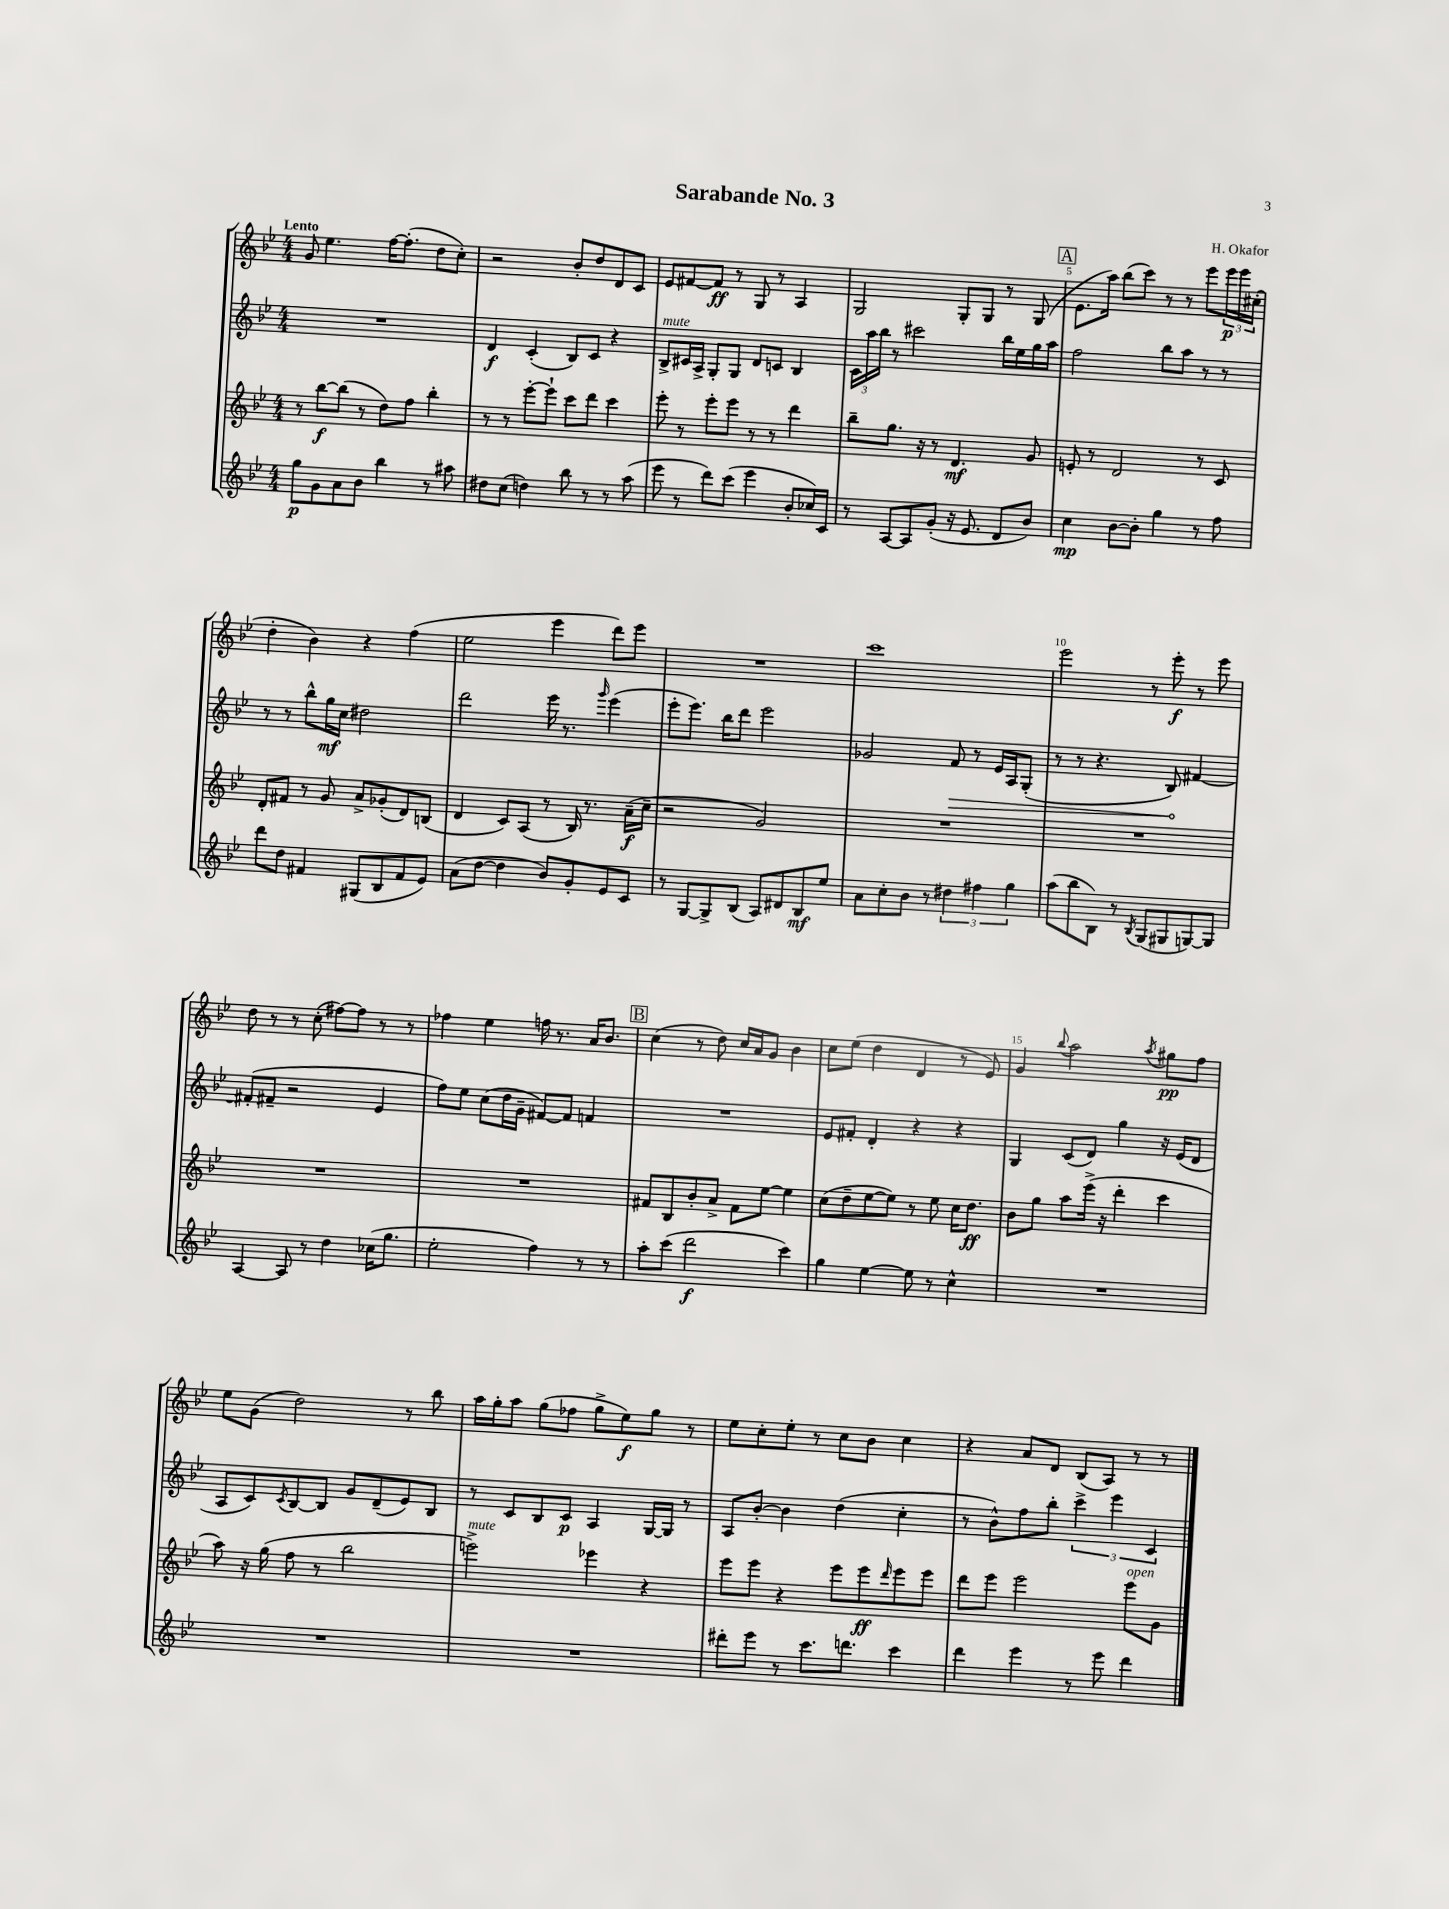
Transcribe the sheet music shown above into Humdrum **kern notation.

**kern	**kern	**kern	**kern
*staff4	*staff3	*staff2	*staff1
*clefG2	*clefG2	*clefG2	*clefG2
*k[b-e-]	*k[b-e-]	*k[b-e-]	*k[b-e-]
*M4/4	*M4/4	*M4/4	*M4/4
8gg\L	8r	1r	8g/
8g\	[8bb-\L	.	4.ee-\
8a\	(8bb-\]J	.	.
8b-\J	8r	.	.
4bb-\	8dd\L)	.	[16ff\LK
.	.	.	(8.ff'\]J
.	8ff\J	.	.
8r	4bb-'\	.	8dd\L
8aa#\	.	.	8cc'\J)
=	=	=	=
8dd#\L	8r	4d/	2r
(8cc\J	8r	.	.
4dd\)	[8eee-'\L	(4c'/	.
.	8eee-`\]J	.	.
8bb-\	8ccc\L	8B-/L)	8b-'/L
8r	8ddd\J	8c/J	8dd/
8r	4ccc\	4r	8d/
(8aa\	.	.	8c/J
=	=	=	=
8eee-\	8eee-'\	8B-^/L	8e-/L
8r	8r	16c#/L	[8f#/
.	.	16A^/JJ	.
8ddd\L)	8eee-'\L	8G'/L	8f#/]J
(8ccc\J	8eee-\J	8G/J	8r
4eee-\	8r	8d/L	8G/
.	8r	8c/J	8r
8b-'/L	4ddd\	4B-/	4A/
16cc-/L)	.	.	.
16c/JJ	.	.	.
=	=	=	=
8r	8bb-~\L	24c\LL	2G/
.	.	24aa\	.
.	.	24bb-\JJ	.
[8A/L	8.gg\J	8r	.
8A/]	.	2ccc#\	.
.	16r	.	.
(8g'/J	8r	.	.
16r	4.d/	.	8G'/L
8.e-/	.	.	.
.	.	.	8G/J
8d/L	.	16bb-\LL	8r
.	.	16ee-\	.
8b-/J)	8g/	16gg\	(8G/
.	.	16aa\JJ	.
=	=	=	=
4cc\	8e'/	2ff\	8.e-\L
.	8r	.	.
.	.	.	16aa\Jk)
[8b-\L	2d/	.	(8bb-\L
8b-'\]J	.	.	8ccc\J)
4gg\	.	8bb-\L	8r
.	.	8aa\J	8r
8r	8r	8r	8eee-\L
8ff\	8c/	8r	24eee-\L
.	.	.	24eee-\
.	.	.	(24cc#'\JJ
=	=	=	=
8ddd\L	8d'/L	8r	4dd'\
8dd\J	8f#/J	8r	.
4f#/	8r	8bb-^^\L	4b-\)
.	8g/	16gg\L	.
.	.	16cc\JJ	.
(8G#/L	8a^/L	2dd#\	4r
8B-/	(8g-'/	.	.
8f#/	8d/)	.	(4ff\
8e-/J)	(8B/J	.	.
=	=	=	=
(8a\L	4d/	2ddd\	2ee-\
[8dd\J	.	.	.
4dd\]	8c/L)	.	.
.	(8A/J	.	.
8b-/L)	8r	16eee-\	4eee-\
.	.	8.r	.
8g'/	16B-/)	.	.
.	8.r	.	.
.	.	16qqggg/	.
8e-/	.	(4eee-\	8ddd\L)
8c/J	(16a~\LL	.	8eee-\J
.	16cc~\JJ	.	.
=	=	=	=
8r	2r	8eee-'\L	1r
[8G/L	.	8.eee-\J)	.
8G^/]	.	.	.
.	.	16bb-\LK	.
(8B-/J	.	8ddd\J	.
8A/L)	2g/)	2eee-\	.
8d#/	.	.	.
8B-/	.	.	.
8ee-/J	.	.	.
=	=	=	=
8a\L	1r	2g-/	1ccc
8cc'\	.	.	.
8b-\J	.	.	.
8r	.	.	.
6dd#\	.	8f/	.
.	.	8r	.
6ff#\	.	.	.
.	.	16e-/LL	.
.	.	16A/J	.
6gg\	.	.	.
.	.	(8G'/J	.
=	=	=	=
(8aa\L	1r	8r	2eee-\
8bb-\	.	8r	.
8B-\J)	.	4.r	.
8r	.	.	.
8qB-/	.	.	.
(8G/L	.	.	8r
8G#/	.	8B-/)	8eee-'\
[8G/)	.	[4f#/	8r
8G/]J	.	.	8eee-\
=	=	=	=
[4A/	1r	(8f#'/]L	8dd\
.	.	8f#~/J	8r
8A/]	.	2r	8r
8r	.	.	(8cc'\
4dd\	.	.	[8ff#\L)
.	.	.	8ff#\]J
(16cc-\LK	.	4e-/	8r
8.gg\J	.	.	.
.	.	.	8r
=	=	=	=
2ee-'\	1r	8ff\L)	4ff-\
.	.	8ee-\J	.
.	.	(8cc\L	4ee-\
.	.	16dd\L	.
.	.	16g~\JJ	.
4ff\)	.	[8f#/L)	16ff\
.	.	.	8.r
.	.	8f#/]J	.
8r	.	4f/	16a/LK
.	.	.	8.b-/J
8r	.	.	.
=	=	=	=
8aa'\L	8f#/L	1r	(4cc\
(8ccc\J	8B-/	.	.
2ddd\	8b-'/	.	8r
.	8a^/J	.	8dd\)
.	8f#\L	.	16cc/LL
.	.	.	16a/J
.	[8ee-\J	.	8g/J
4ccc\)	4ee-\]	.	4b-\
=	=	=	=
4gg\	(8cc\L	8e-/L	8cc\L
.	8dd~\	8f#'/J	(8ee-\J
[4ee-\	[8ee-\	4d'/	4dd\
.	8ee-\]J)	.	.
8ee-\]	8r	4r	4d/
8r	8ee-\	.	.
4cc^^\	16cc\LK	4r	8r
.	8.dd\J	.	.
.	.	.	8e-/)
=	=	=	=
1r	8b-\L	4G/	4g/
.	8gg\J	.	.
.	.	.	8qqbb-/
.	8aa\L	(8c/L	2aa\
.	(16eee-^\Jk	8d/J)	.
.	16r	.	.
.	4ddd'\	4gg\	.
.	.	.	8qaa/
.	4ccc\	16r	8gg#\L
.	.	(16e-/LK	.
.	.	8d/J	8ff\J
=	=	=	=
1r	8aa\)	8A/L	8ee-\L
.	16r	8c/)	(8g\J
.	(16gg\	.	.
.	.	8qc/	.
.	8ff\	[8B-/	2dd\)
.	8r	8B-/]J	.
.	2bb-\	8g/L	.
.	.	(8d~/	.
.	.	8e-/)	8r
.	.	8B-/J	8bb-\
=	=	=	=
1r	2eee^\)	8r	16aa\LL
.	.	.	16gg'\J
.	.	8c/L	8aa\J
.	.	8B-/	(8gg\L
.	.	8c/J	8ff-\J
.	4eee-\	4A/	8gg^\L
.	.	.	8ee-\)
.	4r	[16G/LL	8gg\J
.	.	16G/]JJ	.
.	.	8r	8r
=	=	=	=
8ddd#'\L	8eee-\L	8A/L	8ee-\L
8eee-\J	8eee-\J	[8b-'/J	8cc'\
8r	4r	4b-\]	8ee-'\J
8.ccc\L	.	.	8r
.	8eee-\L	(4dd\	8cc\L
8.ddd\J	.	.	.
.	8eee-\	.	8b-\J
.	16qqddd/	.	.
4ccc\	8eee-\	4cc'\	4cc\
.	8eee-\J	.	.
=	=	=	=
4ddd\	8ddd\L	8r	4r
.	8eee-\J	8b-^^\L)	.
4eee-\	2eee-\	8ff\	8a/L
.	.	8bb-'\J	8d/J
8r	.	6ccc^\	(8B-/L
8eee-\	.	.	8A/J)
.	.	6eee-\	.
4ddd\	8eee-\L	.	8r
.	.	6c/	.
.	8g\J	.	8r
==	==	==	==
*-	*-	*-	*-
